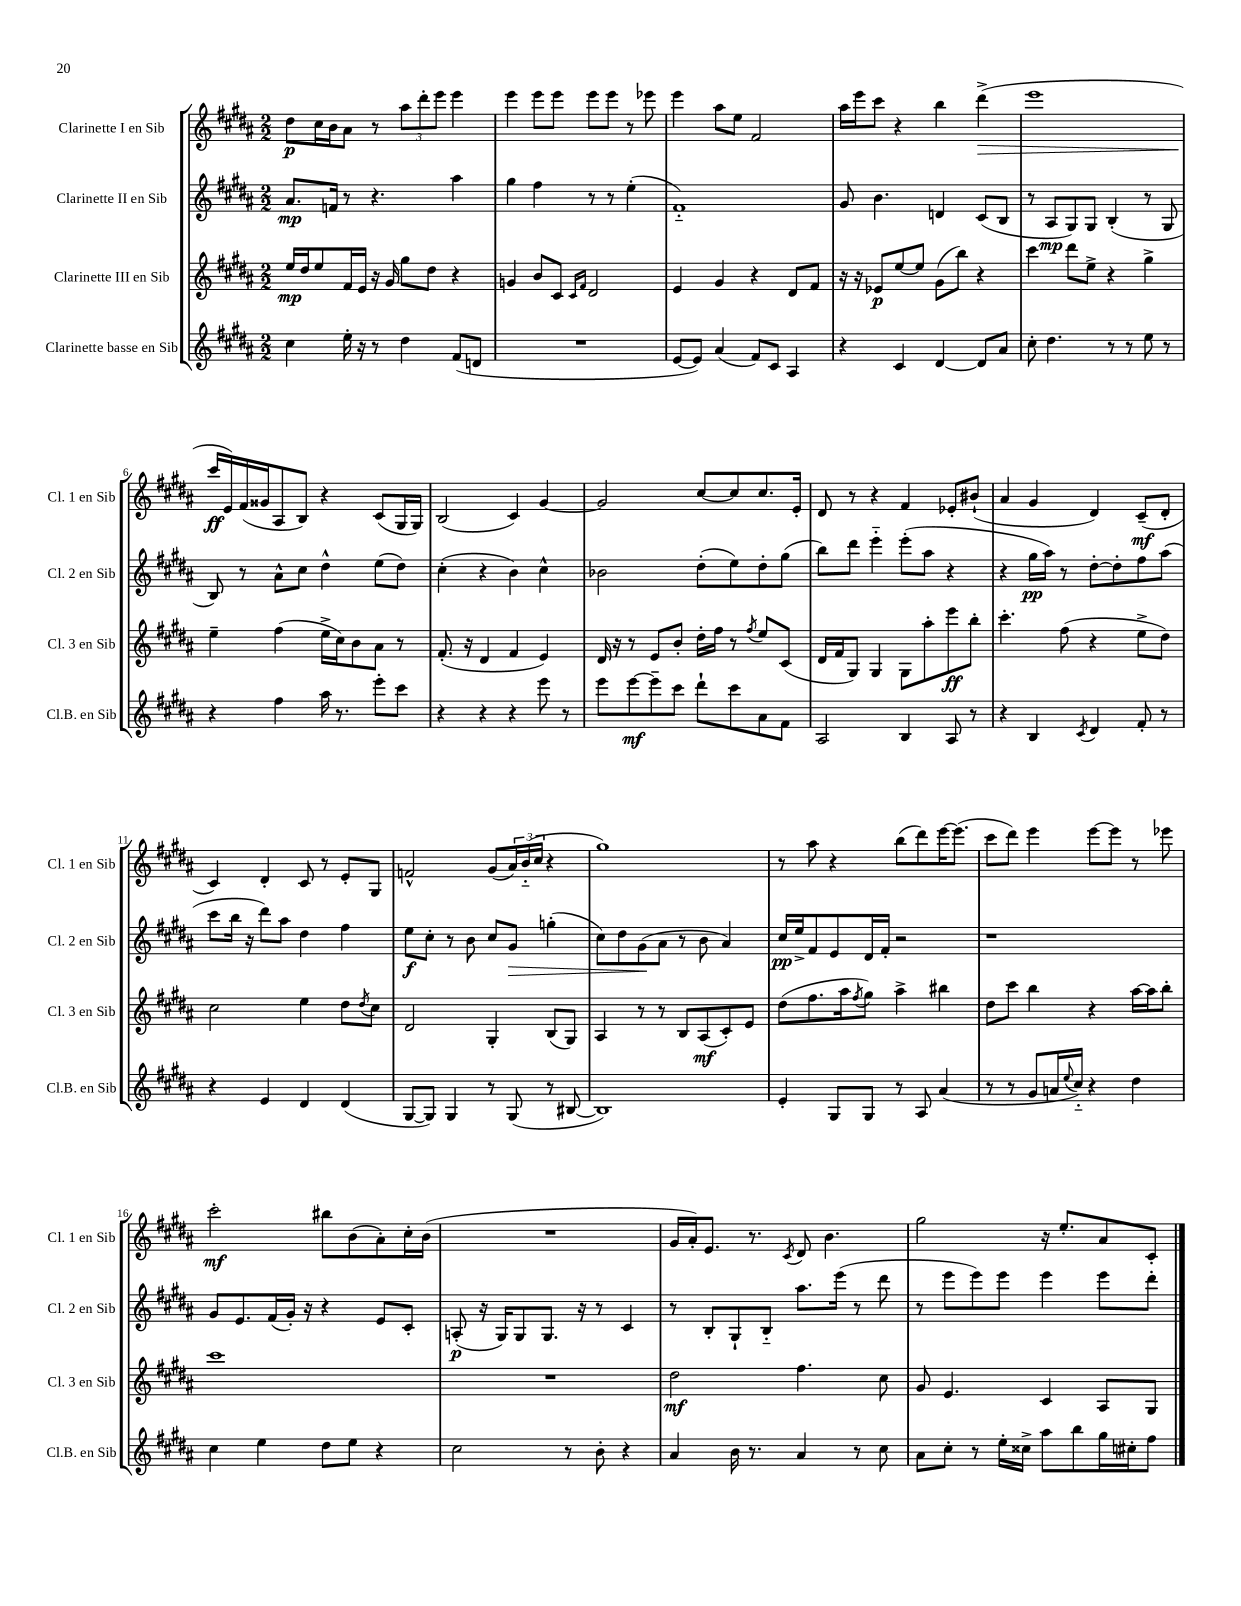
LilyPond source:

<<
\new StaffGroup <<
\new Staff = "s0" \with { instrumentName = "Clarinette I en Sib" shortInstrumentName = "Cl. 1 en Sib" } {
    \clef treble \key b \major \numericTimeSignature \time 2/2
    dis''8\p cis''16 b'16 ais'8 r8 \tuplet 3/2 { ais''8 dis'''8-. e'''8 } e'''4 |
    e'''4 e'''8 e'''8 e'''8 e'''8 r8 ees'''8 |
    e'''4 ais''8 e''8 fis'2 |
    ais''16 e'''16 cis'''8 r4 b''4 dis'''4->\>( |
    e'''1 |
    cis'''16\ff\! e'16) fis'16( gisis'16 ais8 b8) r4 cis'8( gis16 gis16) |
    b2( cis'4) gis'4~ |
    gis'2 cis''8~ cis''8 cis''8. e'16-. |
    dis'8 r8 r4 fis'4 ees'8-. bis'8-!( |
    ais'4 gis'4 dis'4) cis'8--\mf( dis'8-. |
    cis'4) dis'4-. cis'8 r8 e'8-. gis8 |
    f'2-^ gis'8( \tuplet 3/2 { ais'16) b'16-_( cis''16 } r4 |
    gis''1) |
    r8 ais''8 r4 b''8( dis'''8) e'''16~ e'''8.( |
    cis'''8 dis'''8) e'''4 e'''8~ e'''8 r8 ees'''8 |
    cis'''2-.\mf bis''8 b'8( ais'8-.) cis''16-. b'16( |
    R1 |
    gis'16 ais'16-.) e'8. r8. \acciaccatura { cis'8 } dis'8 b'4. |
    gis''2 r16 e''8.-. ais'8 cis'8-. \bar "|." |
}
\new Staff = "s1" \with { instrumentName = "Clarinette II en Sib" shortInstrumentName = "Cl. 2 en Sib" } {
    \clef treble \key b \major \numericTimeSignature \time 2/2
    ais'8.\mp f'16 r8 r4. ais''4 |
    gis''4 fis''4 r8 r8 e''4-.( |
    fis'1-_) |
    gis'8 b'4. d'4 cis'8( b8 |
    r8 ais8\mp gis8) gis8 b4-.( r8 gis8 |
    b8) r8 ais'8-^ cis''8 dis''4-^ e''8( dis''8) |
    cis''4-.( r4 b'4) cis''4-^ |
    bes'2 dis''8-.( e''8) dis''8-. gis''8( |
    b''8) dis'''8 e'''4-_ e'''8-.( ais''8 r4 |
    r4 gis''16\pp ais''16) r8 dis''8~-. dis''8-. fis''8 ais''8( |
    cis'''8 b''16 r16 dis'''8) ais''8 dis''4 fis''4 |
    e''8\f cis''8-. r8 b'8 cis''8 gis'8\> g''4-.( |
    cis''8) dis''8 gis'8\!( ais'8 r8 b'8 ais'4) |
    cis''16\pp e''16-> fis'8 e'8 dis'16 fis'16-. r2 |
    r1 |
    gis'8 e'8. fis'16( gis'16-.) r16 r4 e'8 cis'8-. |
    a8-.\p( r16 gis16) gis8 gis8. r16 r8 cis'4 |
    r8 b8-. gis8-! b8-_ ais''8. e'''16( r8 dis'''8 |
    r8 e'''8 e'''8) e'''8 e'''4 e'''8 dis'''8-. \bar "|." |
}
\new Staff = "s2" \with { instrumentName = "Clarinette III en Sib" shortInstrumentName = "Cl. 3 en Sib" } {
    \clef treble \key b \major \numericTimeSignature \time 2/2
    e''16\mp dis''16 e''8 fis'16 e'16 r16 gis'16 gis''8 dis''8 r4 |
    g'4 b'8 cis'8 \grace { cis'16 fis'16 } dis'2 |
    e'4 gis'4 r4 dis'8 fis'8 |
    r16 r16 ees'8\p e''8~ e''8 gis'8( b''8) r4 |
    cis'''4 dis'''8 e''8-> r4 gis''4-> |
    e''4-- fis''4( e''16-> cis''16) b'8 ais'8 r8 |
    fis'8.-.( r16 dis'4 fis'4 e'4) |
    dis'16 r16 r8 e'8 b'8-. dis''16-. fis''16 r8 \acciaccatura { fis''8 } e''8 cis'8( |
    dis'16 fis'16 gis8) gis4 gis8 ais''8-. e'''8\ff b''8-. |
    cis'''4.-. fis''8( r4 e''8-> dis''8) |
    cis''2 e''4 dis''8 \acciaccatura { dis''8 } cis''8 |
    dis'2 gis4-. b8( gis8) |
    ais4 r8 r8 b8 ais8\mf( cis'8-.) e'8 |
    dis''8( fis''8. ais''16 \acciaccatura { fis''8 } gis''8) ais''4-> bis''4 |
    dis''8 cis'''8 b''4 r4 ais''16~ ais''16 b''8-. |
    cis'''1 |
    R1 |
    dis''2\mf fis''4. cis''8 |
    gis'8 e'4. cis'4 ais8 gis8 \bar "|." |
}
\new Staff = "s3" \with { instrumentName = "Clarinette basse en Sib" shortInstrumentName = "Cl.B. en Sib" } {
    \clef treble \key b \major \numericTimeSignature \time 2/2
    cis''4 e''16-. r16 r8 dis''4 fis'8( d'8 |
    R1 |
    e'8~ e'8) ais'4( fis'8) cis'8 ais4 |
    r4 cis'4 dis'4~ dis'8 ais'8 |
    cis''8-. dis''4. r8 r8 e''8 r8 |
    r4 fis''4 ais''16 r8. e'''8-. cis'''8 |
    r4 r4 r4 e'''8 r8 |
    e'''8 e'''8~\mf e'''8-- cis'''8 dis'''8-! cis'''8 ais'8 fis'8 |
    ais2 b4 ais8 r8 |
    r4 b4 \acciaccatura { cis'8 } dis'4 fis'8-. r8 |
    r4 e'4 dis'4 dis'4( |
    gis8~ gis8) gis4 r8 gis8( r8 bis8~ |
    bis1) |
    e'4-. gis8 gis8 r8 ais8 ais'4( |
    r8 r8 gis'8 a'16 \appoggiatura { e''8 } cis''16-_) r4 dis''4 |
    cis''4 e''4 dis''8 e''8 r4 |
    cis''2 r8 b'8-. r4 |
    ais'4 b'16 r8. ais'4 r8 cis''8 |
    ais'8 cis''8-. r8 e''16-. cisis''16-> ais''8 b''8 gis''16 cis''16-. fis''8 \bar "|." |
}
>>
>>
